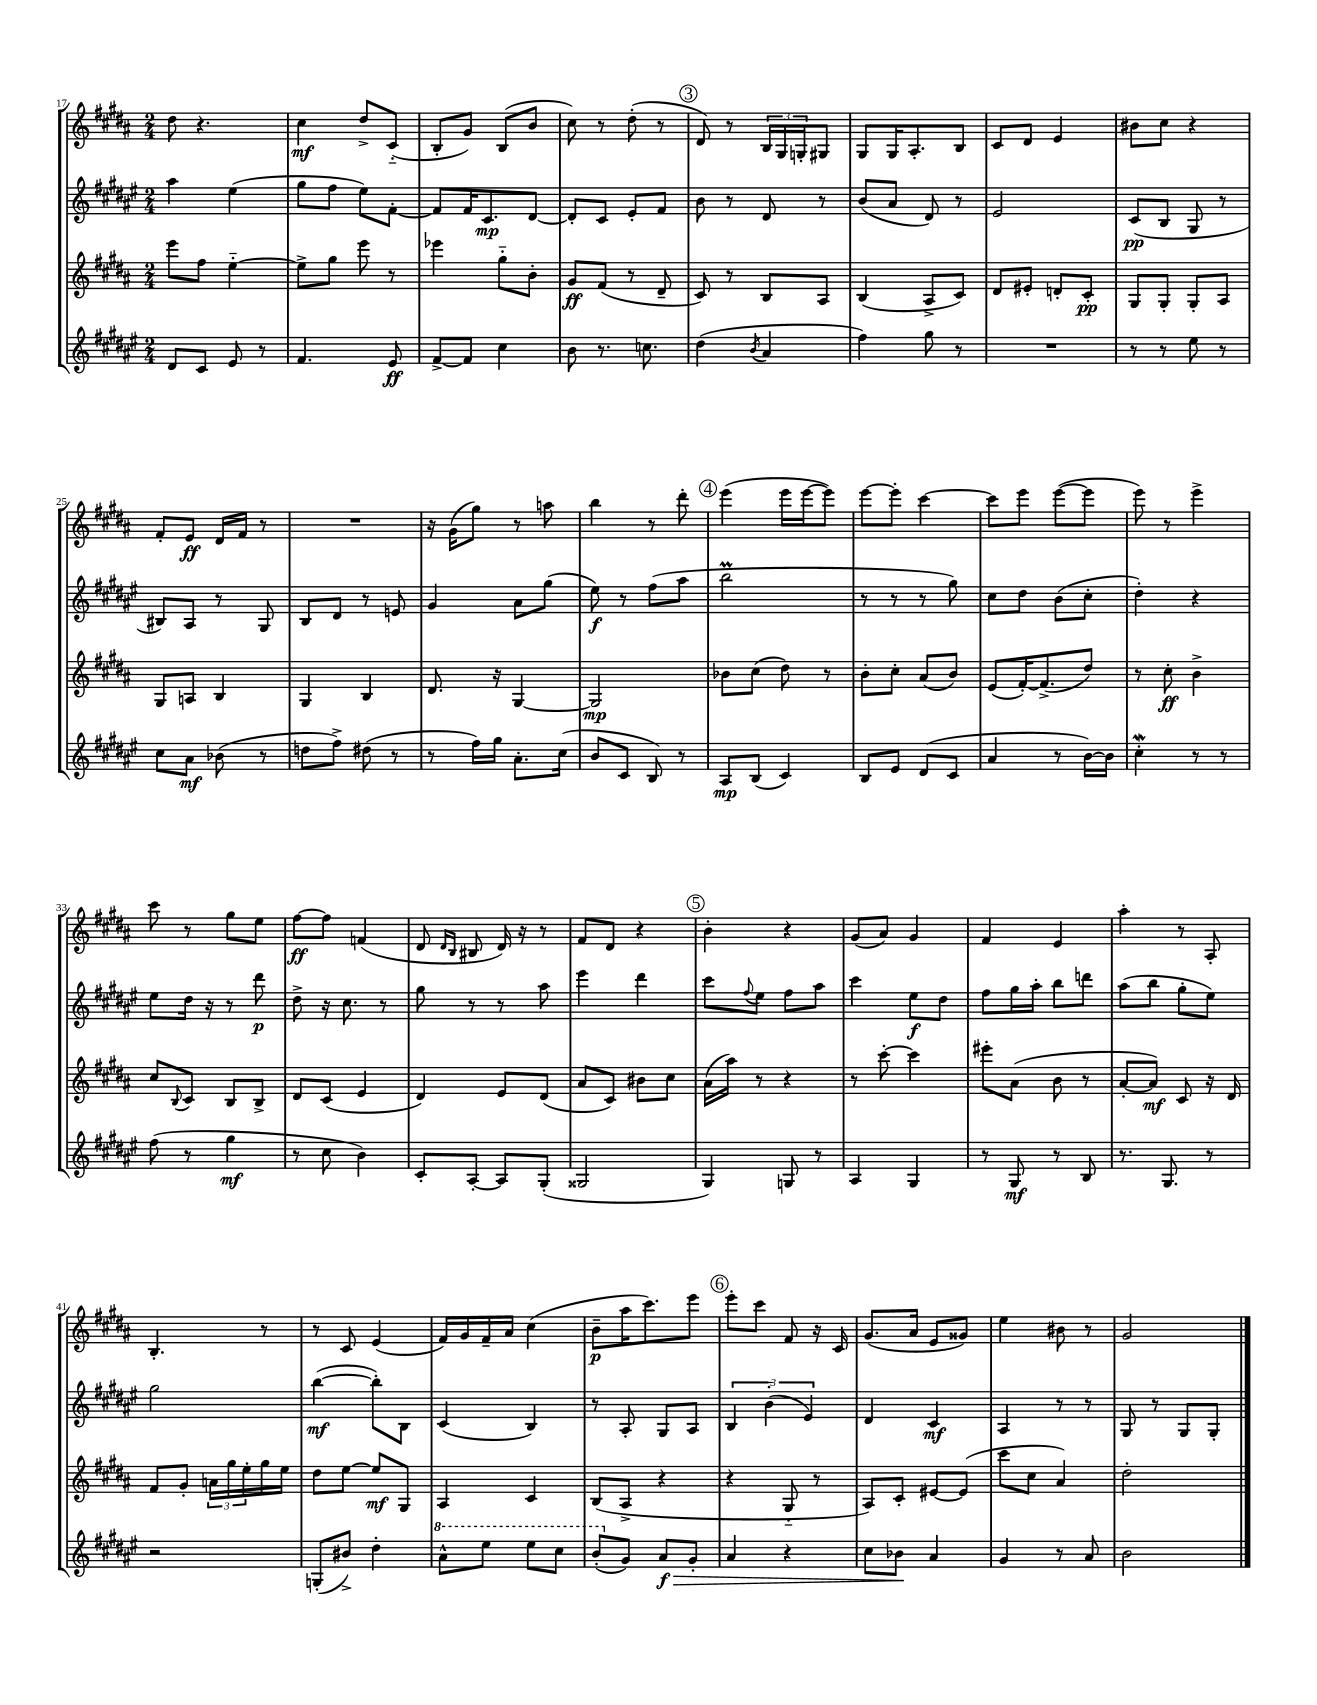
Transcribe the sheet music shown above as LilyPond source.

<<
\new StaffGroup <<
\new Staff = "s0" {
    \clef treble \key b \major \numericTimeSignature \time 2/4
    dis''8 r4. |
    cis''4\mf dis''8-> cis'8-_( |
    b8-. gis'8) b8( b'8 |
    cis''8) r8 dis''8-.( r8 |
    \mark \markup { \circle "3" } dis'8) r8 \tuplet 3/2 { b16 gis16 g16-. } gis8 |
    gis8 gis16 ais8.-. b8 |
    cis'8 dis'8 e'4 |
    bis'8 cis''8 r4 |
    fis'8-. e'8\ff dis'16 fis'16 r8 |
    R2 |
    r16 gis'16( gis''8) r8 a''8 |
    b''4 r8 dis'''8-. |
    \mark \markup { \circle "4" } e'''4( e'''16 e'''16~ e'''8) |
    e'''8~ e'''8-. cis'''4~ |
    cis'''8 e'''8 e'''8~( e'''8 |
    e'''8) r8 e'''4-> |
    cis'''8 r8 gis''8 e''8 |
    fis''8~\ff fis''8 f'4( |
    dis'8 \grace { dis'16 b16 } bis8 dis'16) r16 r8 |
    fis'8 dis'8 r4 |
    \mark \markup { \circle "5" } b'4-. r4 |
    gis'8( ais'8) gis'4 |
    fis'4 e'4 |
    ais''4-. r8 ais8-. |
    b4.-. r8 |
    r8 cis'8 e'4( |
    fis'16) gis'16 fis'16-- ais'16 cis''4( |
    b'8--\p ais''16 cis'''8.) e'''8 |
    \mark \markup { \circle "6" } e'''8-. cis'''8 fis'8 r16 cis'16 |
    gis'8.( ais'16 e'8 gisis'8) |
    e''4 bis'8 r8 |
    gis'2 \bar "|." |
}
\new Staff = "s1" {
    \clef treble \key fis \major \numericTimeSignature \time 2/4
    ais''4 eis''4( |
    gis''8 fis''8 eis''8) fis'8~-. |
    fis'8 fis'16 cis'8.\mp dis'8~ |
    dis'8-. cis'8 eis'8-. fis'8 |
    \mark \markup { \circle "3" } b'8 r8 dis'8 r8 |
    b'8( ais'8 dis'8) r8 |
    eis'2 |
    cis'8\pp( b8 gis8 r8 |
    bis8) ais8 r8 gis8 |
    b8 dis'8 r8 e'8 |
    gis'4 ais'8 gis''8( |
    eis''8\f) r8 fis''8( ais''8 |
    \mark \markup { \circle "4" } b''2\prall |
    r8 r8 r8 gis''8) |
    cis''8 dis''8 b'8( cis''8-. |
    dis''4-.) r4 |
    eis''8 dis''16 r16 r8 dis'''8\p |
    dis''8-> r16 cis''8. r8 |
    gis''8 r8 r8 ais''8 |
    eis'''4 dis'''4 |
    \mark \markup { \circle "5" } cis'''8 \appoggiatura { fis''8 } eis''8 fis''8 ais''8 |
    cis'''4 eis''8\f dis''8 |
    fis''8 gis''16 ais''16-. b''8 d'''8 |
    ais''8( b''8 gis''8-. eis''8) |
    gis''2 |
    b''4~\mf( b''8-.) b8 |
    cis'4( b4) |
    r8 ais8-. gis8 ais8 |
    \mark \markup { \circle "6" } \tuplet 3/2 { b4 b'4-_( eis'4) } |
    dis'4 cis'4\mf |
    ais4 r8 r8 |
    gis8 r8 gis8 gis8-. \bar "|." |
}
\new Staff = "s2" {
    \clef treble \key b \major \numericTimeSignature \time 2/4
    e'''8 fis''8 e''4~-_ |
    e''8-> gis''8 e'''8 r8 |
    ees'''4 gis''8-_ b'8-. |
    gis'8\ff fis'8( r8 dis'8-- |
    \mark \markup { \circle "3" } cis'8) r8 b8 ais8 |
    b4( ais8-> cis'8) |
    dis'8 eis'8-. d'8-. cis'8-.\pp |
    gis8 gis8-. gis8-. ais8 |
    gis8 a8 b4 |
    gis4 b4 |
    dis'8. r16 gis4~ |
    gis2\mp |
    \mark \markup { \circle "4" } bes'8 cis''8( dis''8) r8 |
    b'8-. cis''8-. ais'8( b'8) |
    e'8( fis'16~-.) fis'8.->( dis''8) |
    r8 cis''8-.\ff b'4-> |
    cis''8 \appoggiatura { b8 } cis'8 b8 b8-> |
    dis'8 cis'8( e'4 |
    dis'4) e'8 dis'8( |
    ais'8 cis'8) bis'8 cis''8 |
    \mark \markup { \circle "5" } ais'16( ais''16) r8 r4 |
    r8 cis'''8~-. cis'''4 |
    eis'''8-. ais'8( b'8 r8 |
    ais'8~-. ais'8\mf) cis'8 r16 dis'16 |
    fis'8 gis'8-. \tuplet 3/2 { a'16 gis''16 e''16-. } gis''16 e''16 |
    dis''8 e''8~ e''8\mf gis8 |
    ais4 cis'4 |
    b8( ais8-> r4 |
    \mark \markup { \circle "6" } r4 gis8-_ r8 |
    ais8) cis'8-. eis'8~ eis'8( |
    cis'''8 cis''8 ais'4) |
    dis''2-. \bar "|." |
}
\new Staff = "s3" {
    \clef treble \key fis \major \numericTimeSignature \time 2/4
    dis'8 cis'8 eis'8 r8 |
    fis'4. eis'8\ff |
    fis'8~-> fis'8 cis''4 |
    b'8 r8. c''8. |
    \mark \markup { \circle "3" } dis''4( \acciaccatura { b'8 } ais'4 |
    fis''4) gis''8 r8 |
    R2 |
    r8 r8 eis''8 r8 |
    cis''8 ais'8\mf bes'8( r8 |
    d''8 fis''8->) dis''8( r8 |
    r8 fis''16) gis''16 ais'8.-. cis''16( |
    b'8 cis'8 b8) r8 |
    \mark \markup { \circle "4" } ais8\mp b8( cis'4) |
    b8 eis'8 dis'8( cis'8 |
    ais'4 r8 b'16~) b'16 |
    cis''4-.\mordent r8 r8 |
    fis''8( r8 gis''4\mf |
    r8 cis''8 b'4) |
    cis'8-. ais8~-. ais8 gis8-.( |
    gisis2 |
    \mark \markup { \circle "5" } gis4) g8 r8 |
    ais4 gis4 |
    r8 gis8\mf r8 b8 |
    r8. gis8. r8 |
    r2 |
    g8-.( bis'8->) dis''4-. |
    \ottava #1 ais''8-^ eis'''8 eis'''8 cis'''8 |
    b''8-.( \ottava #0 gis'8) ais'8\f\> gis'8-. |
    \mark \markup { \circle "6" } ais'4 r4 |
    cis''8 bes'8\! ais'4 |
    gis'4 r8 ais'8 |
    b'2 \bar "|." |
}
>>
>>
\layout { \context { \Score currentBarNumber = #17 } }
